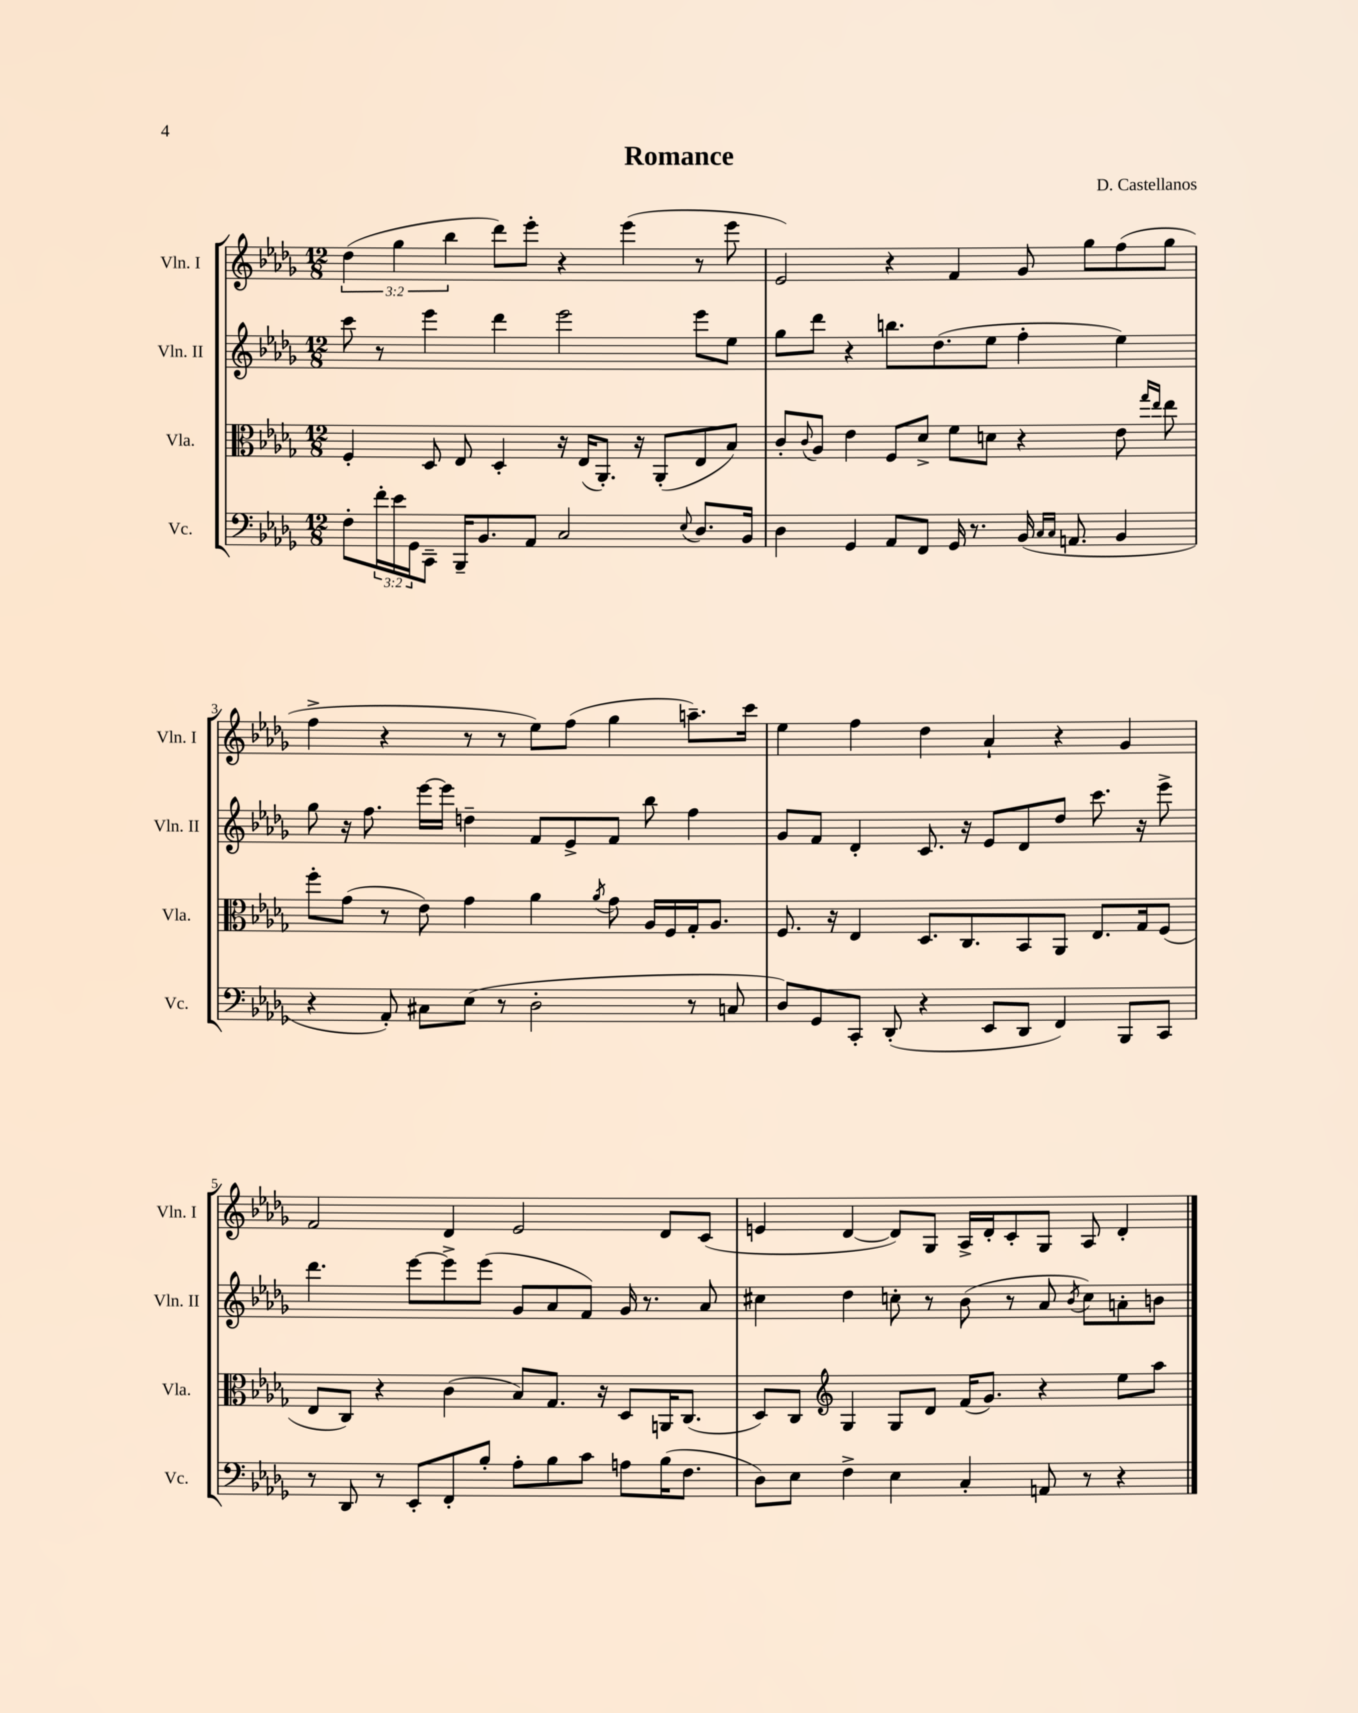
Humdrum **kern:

**kern	**kern	**kern	**kern
*staff4	*staff3	*staff2	*staff1
*clefF4	*clefC3	*clefG2	*clefG2
*k[b-e-a-d-g-]	*k[b-e-a-d-g-]	*k[b-e-a-d-g-]	*k[b-e-a-d-g-]
*M12/8	*M12/8	*M12/8	*M12/8
8F'	4F'	8ccc	(6dd-
24f'	.	8r	.
24e-	.	.	6gg-
24GG-	.	.	.
8CC~	8D-	4eee-	.
.	.	.	6bb-
16BBB-~	8E-	.	.
8.BB-	.	.	.
.	4D-'	4ddd-	8ddd-)
8AA-	.	.	8eee-'
2C	16r	2eee-	4r
.	(16E-	.	.
.	8.AA-')	.	.
.	.	.	(4eee-
.	16r	.	.
.	(8AA-'	.	.
8qqE-	.	.	.
8.D-	8E-	8eee-	8r
.	8B-)	8ee-	8eee-
16BB-	.	.	.
=	=	=	=
4D-	8c'	8gg-	2e-)
.	8qqc	.	.
.	8A-	8ddd-	.
4GG-	4e-	4r	.
8AA-	8F	8.bb	4r
8FF	8d-^	.	.
.	.	(8.dd-	.
16GG-	8f	.	4f
8.r	.	.	.
.	8d	8ee-	.
(16BB-	4r	4ff'	8g-
16qqC	.	.	.
16qqC	.	.	.
8.AA	.	.	.
.	.	.	8gg-
4BB-	8e-	4ee-)	(8ff
.	16qqgg-	.	.
.	16qqee-	.	.
.	8ee-	.	8gg-
=	=	=	=
4r	8ff'	8gg-	4ff^
.	(8g-	16r	.
.	.	8.ff	.
8AA-')	8r	.	4r
8C#	8e-)	[16eee-	.
.	.	16eee-]	.
(8E-	4g-	4dd~	8r
8r	.	.	8r
2D-'	4a-	8f	8ee-)
.	.	8e-^	(8ff
.	8qa-	.	.
.	8g-	8f	4gg-
.	16A-	8bb-	.
.	16F	.	.
8r	16G-'	4ff	8.aa~)
.	8.A-	.	.
8C	.	.	.
.	.	.	16ccc
=	=	=	=
8D-)	8.F	8g-	4ee-
8GG-	.	8f	.
.	16r	.	.
8CC'	4E-	4d-'	4ff
(8DD-'	.	.	.
4r	8.D-	8.c	4dd-
.	8.C	16r	.
8EE-	.	8e-	4a-`
8DD-	8BB-	8d-	.
4FF)	8AA-	8dd-	4r
.	8.E-	8.ccc	.
8BBB-	.	.	4g-
.	16G-	16r	.
8CC	(8F	8eee-^	.
=	=	=	=
8r	8E-	4.ddd-	2f
8DD-	8C)	.	.
8r	4r	.	.
8EE-'	.	[8eee-	.
8FF'	(4c	8eee-^]	4d-
8B-'	.	(8eee-	.
8A-'	8B-)	8g-	2e-
8B-	8.G-	8a-	.
8c	.	8f)	.
.	16r	.	.
8A	8D-	16g-	.
.	.	8.r	.
(16B-	16AA	.	8d-
8.F	(8.C	.	.
.	.	8a-	(8c
=	=	=	=
8D-)	8D-)	4cc#	4e
8E-	8C	.	.
*	*clefG2	*	*
4F^	4G-	4dd-	[4d-
4E-	8G-	8cc'	8d-])
.	8d-	8r	8G-
4C'	(16f	(8b-	16A-^
.	8.g-)	.	16d-'
.	.	8r	8c'
8AA	4r	8a-	8G-
.	.	8qb-	.
8r	.	8cc)	8A-
4r	8ee-	8a'	4d-'
.	8aa-	8b	.
==	==	==	==
*-	*-	*-	*-
